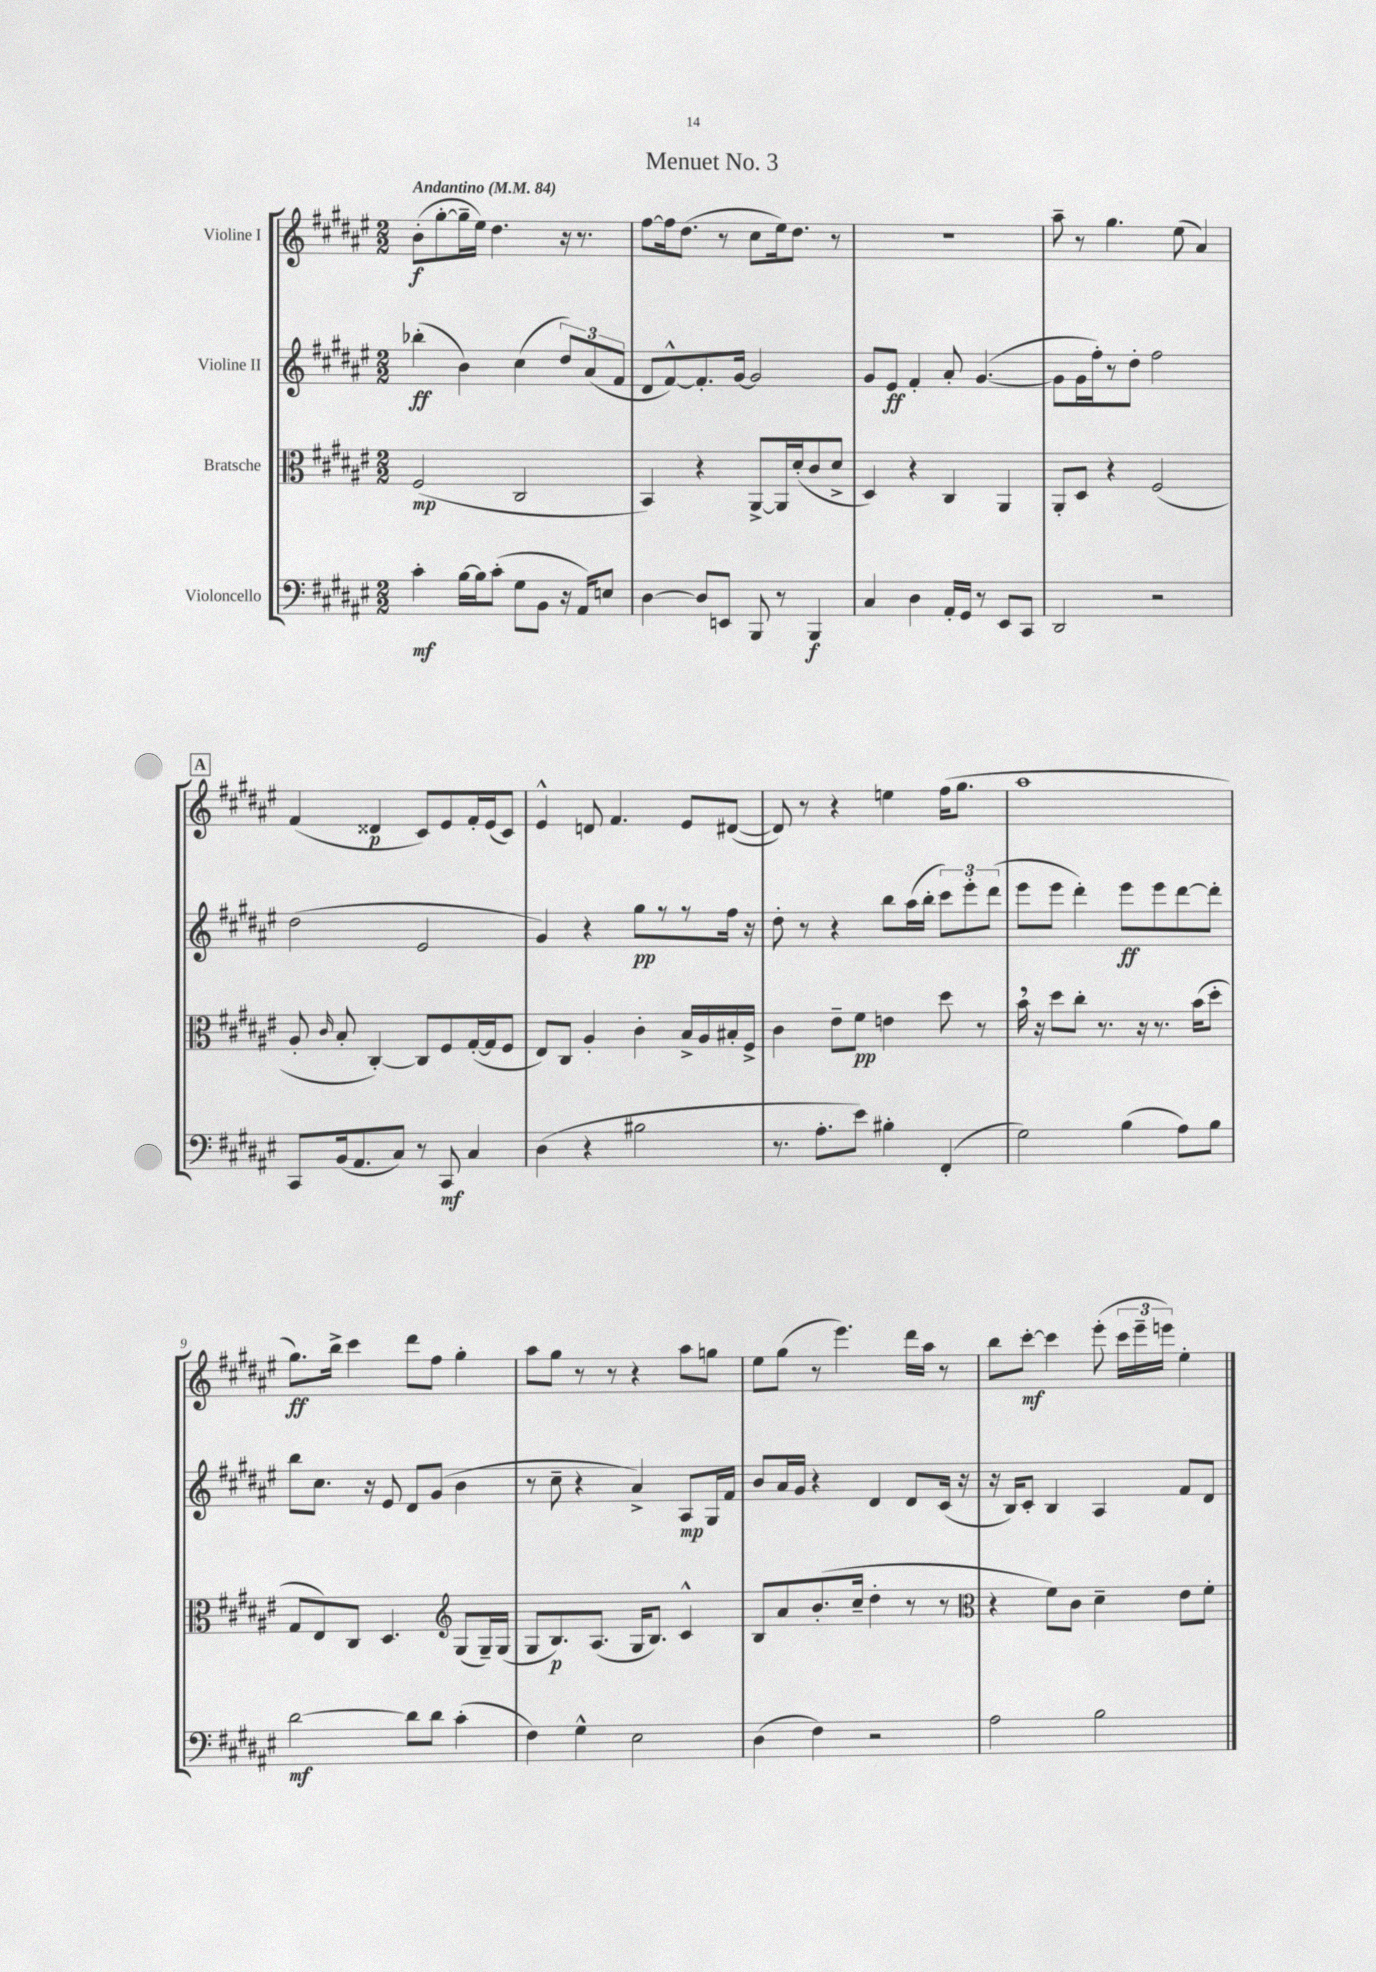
\header { title = "Menuet No. 3" }
<<
\new StaffGroup <<
\new Staff = "s0" \with { instrumentName = "Violine I" } {
    \clef treble \key fis \major \numericTimeSignature \time 2/2 \tempo "Andantino" 4 = 84
    \autoBeamOff b'8[-.\f( gis''8~-. gis''16-- eis''16]) dis''4. r16 r8. |
    fis''8[~ fis''16 dis''8.]( r8 cis''8[ eis''16) dis''8.] r8 |
    R1 |
    ais''8-- r8 gis''4. eis''8( ais'4) |
    \mark \markup { \box "A" } fis'4( disis'4\p cis'8[) eis'8 fis'16-. eis'16( cis'8]) |
    eis'4-^ d'8 fis'4. eis'8[ dis'8]~( |
    dis'8) r8 r4 e''4 fis''16[( gis''8.] |
    ais''1 |
    gis''8.[\ff) b''16]-> cis'''4 dis'''8[ fis''8] gis''4-. |
    ais''8[ gis''8] r8 r8 r4 ais''8[ g''8] |
    eis''8[ gis''8]( r8 eis'''4.) dis'''16[ ais''16] r8 |
    b''8[ cis'''8]~-.\mf cis'''4 eis'''8-.( \tuplet 3/2 { cis'''16[ eis'''16-- e'''16]) } eis''4-. \bar "|." |
}
\new Staff = "s1" \with { instrumentName = "Violine II" } {
    \clef treble \key fis \major \numericTimeSignature \time 2/2
    \autoBeamOff bes''4-.\ff( b'4) cis''4( \tuplet 3/2 { dis''8[) ais'8( fis'8] } |
    dis'8[ fis'8~-^) fis'8.-. gis'16]~ gis'2 |
    gis'8[ eis'8]\ff fis'4-. ais'8-. gis'4.~( |
    gis'8[ gis'16 fis''16-.) r8 dis''8]-. fis''2 |
    \mark \markup { \box "A" } dis''2( eis'2 |
    gis'4) r4 gis''8[\pp r8 r8 fis''16] r16 |
    dis''8-. r8 r4 b''8[ ais''16( b''16]-. \tuplet 3/2 { cis'''8[) eis'''8-. dis'''8]( } |
    eis'''8[ eis'''8] dis'''4-.) eis'''8[\ff eis'''8 dis'''8~ dis'''8]-. |
    b''8[ cis''8.] r16 eis'8 dis'8[ gis'8]( b'4 |
    r8 cis''8-- r4 ais'4->) ais8[\mp gis16 fis'16] |
    b'8[ ais'16 gis'16] r4 dis'4 dis'8[ cis'16]( r16 |
    r16 b16[) cis'8]-. b4 ais4 fis'8[ dis'8] \bar "|." |
}
\new Staff = "s2" \with { instrumentName = "Bratsche" } {
    \clef alto \key fis \major \numericTimeSignature \time 2/2
    \autoBeamOff fis2\mp( cis2 |
    b,4) r4 ais,8[~-> ais,16 dis'16-.( cis'8 dis'8]-> |
    dis4) r4 cis4 ais,4 |
    ais,8[-. dis8] r4 fis2( |
    \mark \markup { \box "A" } ais8-. \grace { cis'16 } b8-. cis4~-.) cis8[ fis8 gis16~-.( gis16 fis8] |
    eis8[) cis8] ais4-. cis'4-. b16[-> ais16 bis16-. fis16]-> |
    cis'4 eis'8[-- fis'8]\pp e'4 dis''8 r8 |
    b'16 \breathe r16 dis''8[ cis''8]-. r8. r16 r8. b'16[( dis''8]-. |
    gis8[ eis8) cis8] dis4. \clef treble gis8[( gis16--) gis16]( |
    gis8[ b8.\p) ais8.]( gis16[ b8.]) cis'4-^ |
    b8[ ais'8 b'8.-.( cis''16]-- dis''4-. r8 r8 |
    \clef alto r4 fis'8[) cis'8] dis'4-- eis'8[ fis'8]-. \bar "|." |
}
\new Staff = "s3" \with { instrumentName = "Violoncello" } {
    \clef bass \key fis \major \numericTimeSignature \time 2/2
    \autoBeamOff cis'4-.\mf b16[~ b16 cis'8]-.( gis8[ b,8] r16 ais,16[) e8] |
    dis4~ dis8[ e,8] b,,8 r8 b,,4\f |
    cis4 dis4 ais,16[-. gis,16] r8 eis,8[ cis,8] |
    dis,2 r2 |
    \mark \markup { \box "A" } cis,8[ b,16( ais,8. cis8]) r8 cis,8\mf cis4 |
    dis4( r4 bis2 |
    r8. ais8.[-. eis'8]) bis4-. fis,4-.( |
    gis2) b4( ais8[) b8] |
    dis'2~\mf dis'8[ dis'8] cis'4-.( |
    fis4) gis4-^ eis2 |
    dis4( fis4) r2 |
    ais2 b2 \bar "|." |
}
>>
>>
